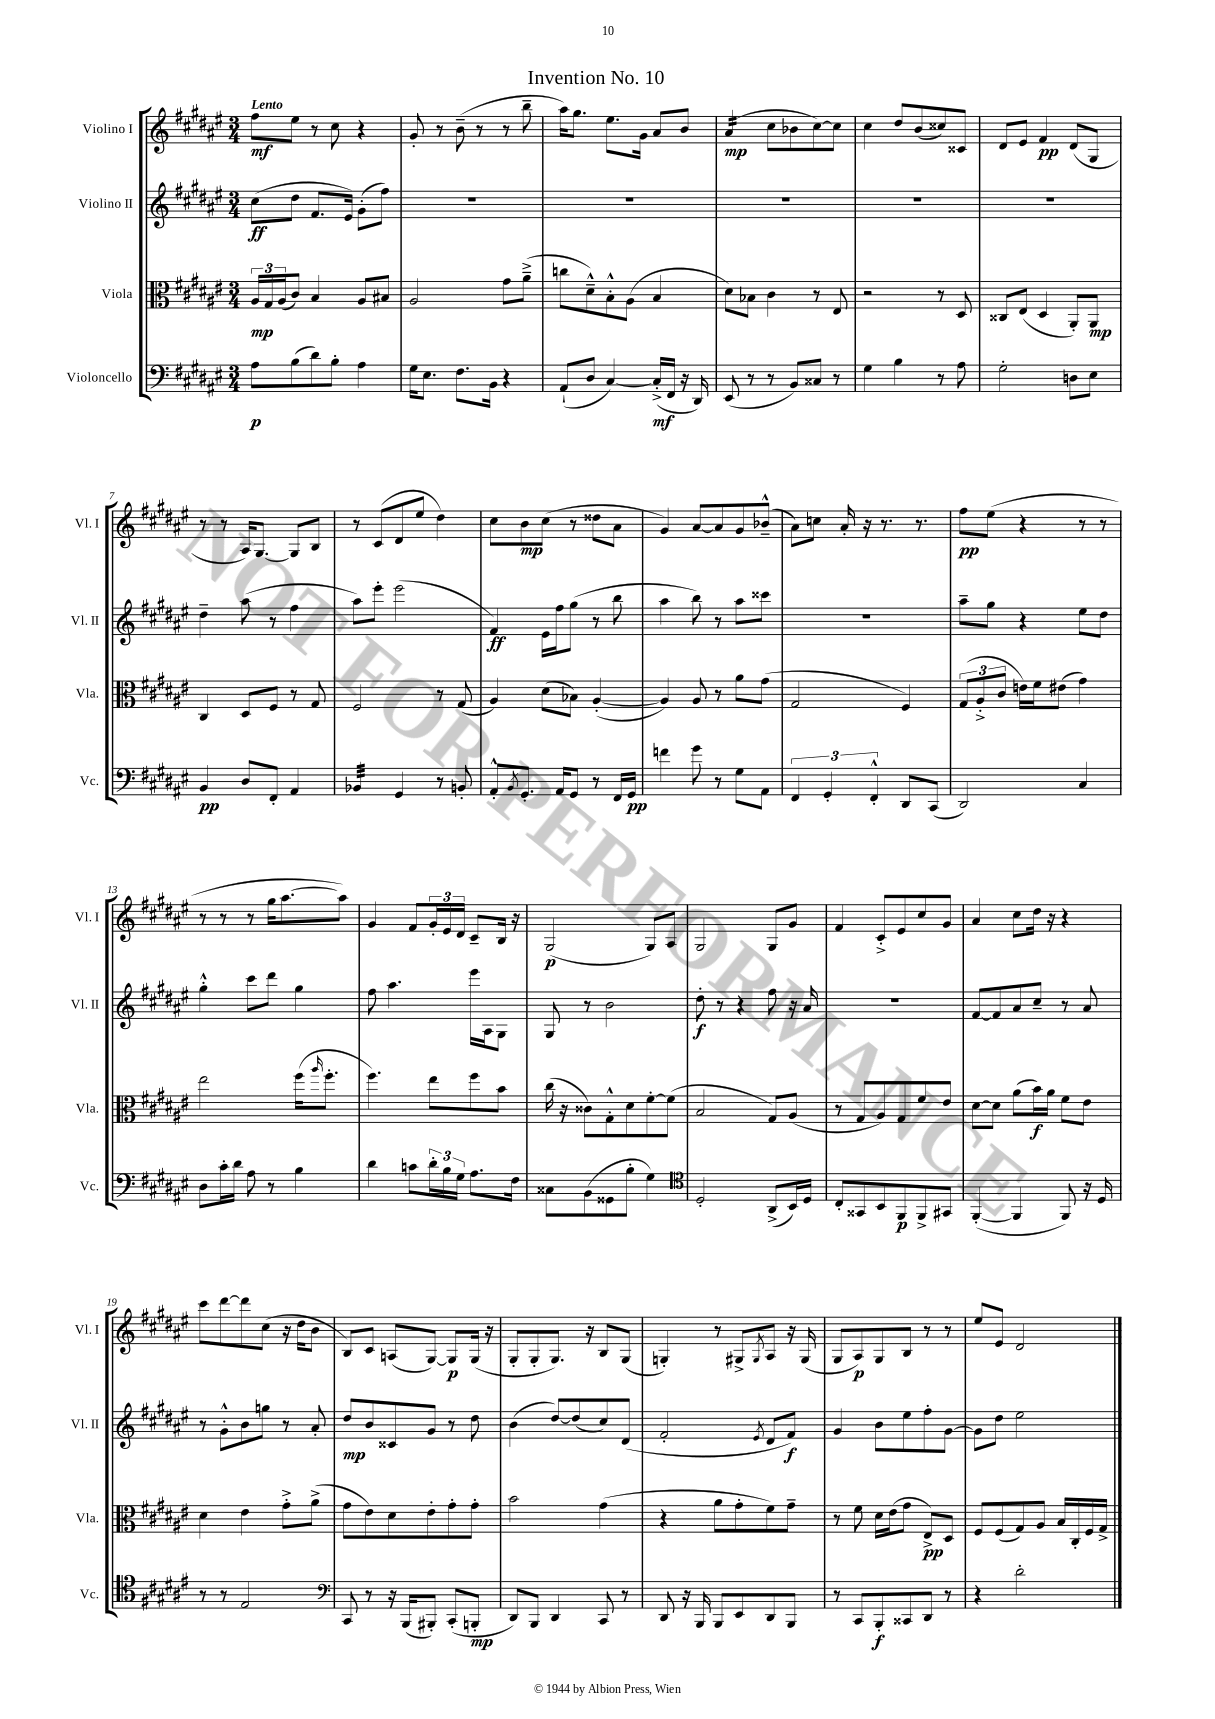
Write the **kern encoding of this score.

**kern	**kern	**kern	**kern
*staff4	*staff3	*staff2	*staff1
*clefF4	*clefC3	*clefG2	*clefG2
*k[f#c#g#d#a#e#]	*k[f#c#g#d#a#e#]	*k[f#c#g#d#a#e#]	*k[f#c#g#d#a#e#]
*M3/4	*M3/4	*M3/4	*M3/4
8A#	24A#	(8cc#	8ff#
.	24G#	.	.
.	(24A#	.	.
(8B	8c#)	8dd#	8ee#
8d#)	4B	8.f#	8r
8B'	.	.	8cc#
.	.	16e#)	.
4A#	8A#	(8g#'	4r
.	8B#	8ff#)	.
=	=	=	=
16G#	2A#	2.r	8g#'
8.E#	.	.	.
.	.	.	8r
8.F#	.	.	(8b~
.	.	.	8r
16BB	.	.	.
4r	8g#	.	8r
.	(8a#~^	.	8bb~
=	=	=	=
(8AA#`	8cc	2.r	16aa#)
.	.	.	8.gg#
8D#	8d#~^^)	.	.
[4C#)	8B'^^	.	8.ee#
.	(8A#	.	.
.	.	.	16g#
(16C#'^]	4B	.	8a#
16FF#	.	.	.
16r	.	.	8b
16DD#)	.	.	.
=	=	=	=
(8EE#	8d#)	2.r	(4a#
8r	8B-	.	.
8r	4c#	.	8cc#
8BB)	.	.	8b-
8C##	8r	.	[8cc#)
8r	8E#	.	8cc#]
=	=	=	=
4G#	2r	2.r	4cc#
4B	.	.	8dd#
.	.	.	(8b
8r	8r	.	8cc##)
8A#	8D#	.	8c##
=	=	=	=
2G#'	8C##	2.r	8d#
.	(8E#	.	8e#
.	4D#	.	4f#
8D	8AA#')	.	(8d#
8E#	8AA#	.	8G#
=	=	=	=
4BB	4C#	4dd#~	8r
.	.	.	8r
8D#	8D#	(8aa#	16A#)
.	.	.	[8.G#
8FF#'	8F#	8r	.
4AA#	8r	4ff#	8G#]
.	8G#	.	8B
=	=	=	=
4BB-	2F#	8aa#)	8r
.	.	8eee#'	(8c#
4GG#	.	(2eee#	8d#
.	.	.	8ee#
8r	8r	.	4dd#)
8BB'	(8G#	.	.
=	=	=	=
8AA#'^^	4A#)	4f#)	8cc#
8qBB	.	.	.
8.GG#'	.	.	8b
.	(8d#	16e#	(8cc#
16AA#	.	16ff#	.
8GG#	8B-)	(8gg#	8r
8r	([4A#'	8r	8dd##
16FF#	.	8bb	8a#
16GG#	.	.	.
=	=	=	=
4f	4A#])	4aa#	4g#)
8g#	8A#	8bb)	[8a#
8r	8r	8r	8a#]
8G#	8a#	8aa#	8g#
8AA#	(8g#	8ccc##	(8b-~^^
=	=	=	=
6FF#	2G#	2.r	8a#)
.	.	.	8cc
6GG#'	.	.	.
.	.	.	16a#'
.	.	.	16r
6FF#'^^	.	.	.
.	.	.	8.r
8DD#	4F#)	.	.
.	.	.	8.r
(8CC#	.	.	.
=	=	=	=
2DD#)	(12G#	8aa#~	8ff#
.	12A#'^	.	.
.	.	8gg#	(8ee#
.	12c#	.	.
.	16e)	4r	4r
.	16f#	.	.
.	(8e#	.	.
4C#	4g#)	8ee#	8r
.	.	8dd#	8r
=	=	=	=
8D#	2ee#	4gg#'^^	8r
16c#'	.	.	8r
16d#	.	.	.
8A#	.	8ccc#	8r
8r	.	8ddd#	16gg#
.	.	.	[8.aa#
4B	(16ff#	4gg#	.
.	16qqaa#	.	.
.	8.ff#'	.	.
.	.	.	8aa#])
=	=	=	=
4d#	4.ff#)	8ff#	4g#
.	.	4.aa#	.
8c	.	.	8f#
24d#'	8ee#	.	24g#'
24B	.	.	24e#
24G#	.	.	24d#
8.A#	8ff#	16eee#	8c#~
.	.	16A#	.
.	8b	8G#	16B
16F#	.	.	16r
=	=	=	=
8C##	(16cc#	8G#	(2G#
.	16r	.	.
(8BB	8c##)	8r	.
8GG##	8G#'^^	2b	.
8B'	8d#	.	.
4G#)	[8f#'	.	8G#)
.	(8f#]	.	8A#
=	=	=	=
*clefC4	*	*	*
2D#'	2B	8dd#'	2G#
.	.	8r	.
.	.	4r	.
(8AA#^	8G#)	8ff#	8G#
16BB)	(8A#	16r	8g#
16D#	.	16a#	.
=	=	=	=
8C#'	8r	2.r	4f#
8GG##	8G#	.	.
8BB	8A#)	.	8c#'^
8FF#	8G#	.	8e#
8FF#^	8f#	.	8cc#
8GG#	8e#	.	8g#
=	=	=	=
([4FF#'	[8d#	[8f#	4a#
.	8d#]	8f#]	.
4FF#]	(8a#	8a#	8cc#
.	16b)	8cc#~	16dd#
.	16a#	.	16r
8FF#)	8f#	8r	4r
16r	8e#	8a#	.
16D#	.	.	.
=	=	=	=
8r	4d#	8r	8ccc#
8r	.	8g#'^^	[8ddd#
2E#	4e#	8b	8ddd#]
.	.	8gg	(8cc#
.	8g#'^	8r	16r
.	.	.	16dd#
.	(8a#^	8a#'	8b
=	=	=	=
*clefF4	*	*	*
8CC#	8g#	8dd#	8B)
8r	8e#)	8b	8c#
16r	8d#	8c##	(8A
(16BBB	.	.	.
8BBB#')	8e#'	8g#	[8G#)
(8CC#'	8g#'	8r	8G#]
8BBB'	8g#'	8dd#	(16G#
.	.	.	16r
=	=	=	=
8DD#)	2b	(4b	8G#'
8BBB	.	.	8G#'
4DD#	.	[8dd#)	8.G#)
.	.	(8dd#]	.
.	.	.	16r
8CC#	(4g#	8cc#)	8B
8r	.	(8d#	(8G#
=	=	=	=
8DD#	4r	2f#'	4G')
16r	.	.	.
16BBB	.	.	.
8BBB	8a#	.	8r
8EE#	8g#'	.	8G#^
.	.	8qe#	8qG#
8DD#	8f#)	8d#	8A#
8BBB	8g#~	8f#)	16r
.	.	.	(16G#
=	=	=	=
8r	8r	4g#	8G#
8CC#	8f#	.	8A#)
8BBB'	16d#	8b	8G#
.	(16e#	.	.
8CC##	8g#	8ee#	8B
8DD#	8E#^)	8ff#'	8r
8r	8D#	[8g#	8r
=	=	=	=
4r	8F#	8g#]	8ee#
.	(8F#	8dd#	8e#
2d#'	8G#)	2ee#	2d#
.	8A#	.	.
.	16B	.	.
.	16C#'	.	.
.	16F#	.	.
.	16G#^	.	.
==	==	==	==
*-	*-	*-	*-
